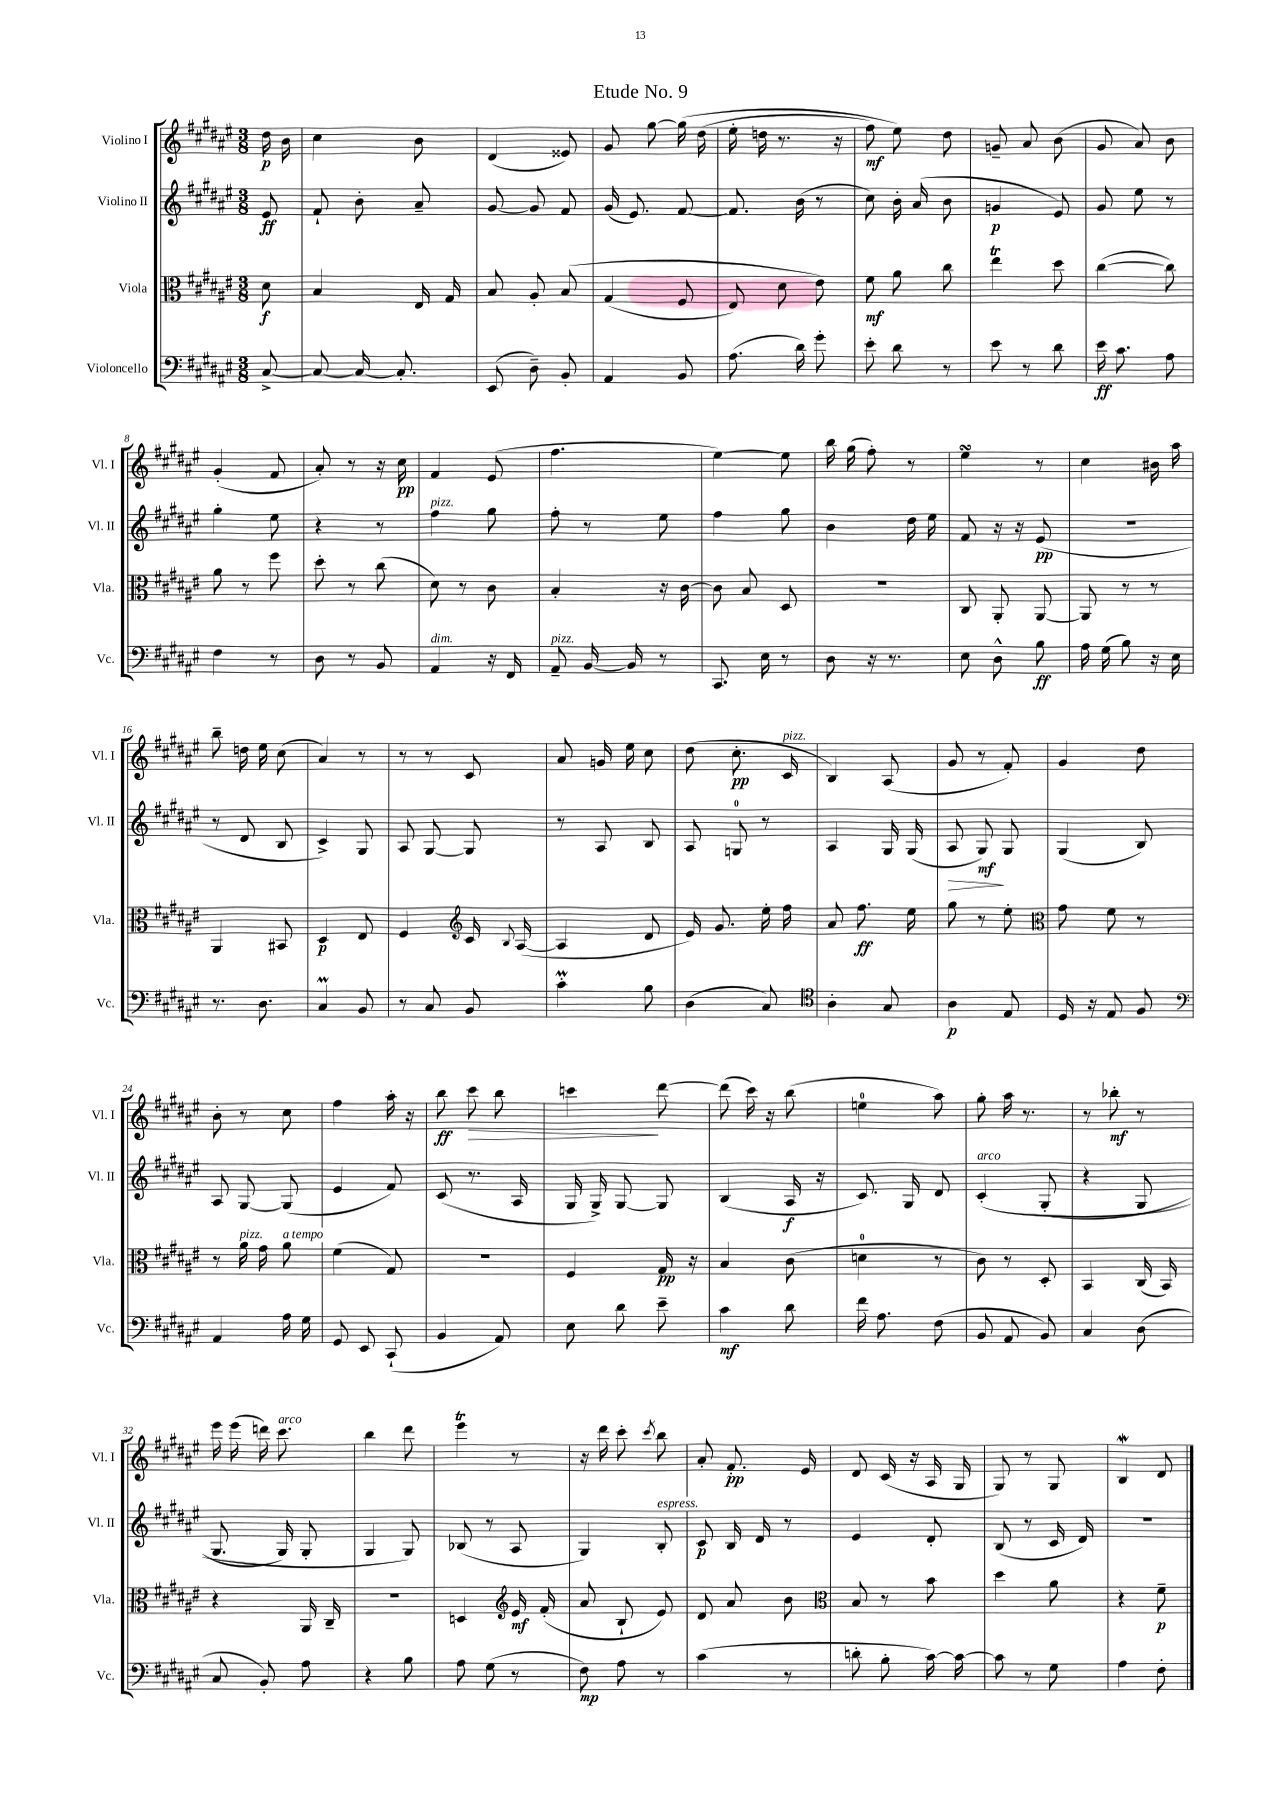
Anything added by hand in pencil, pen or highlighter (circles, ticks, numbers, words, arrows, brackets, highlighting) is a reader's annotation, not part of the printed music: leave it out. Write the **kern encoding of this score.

**kern	**dynam	**kern	**dynam	**kern	**dynam	**kern	**dynam
*part4	*part4	*part3	*part3	*part2	*part2	*part1	*part1
*staff4	*staff4	*staff3	*staff3	*staff2	*staff2	*staff1	*staff1
*I"Violoncello	*	*I"Viola	*	*I"Violino II	*	*I"Violino I	*
*I'Vc.	*	*I'Vla.	*	*I'Vl. II	*	*I'Vl. I	*
*clefF4	*	*clefC3	*	*clefG2	*	*clefG2	*
*k[f#c#g#d#a#e#]	*	*k[f#c#g#d#a#e#]	*	*k[f#c#g#d#a#e#]	*	*k[f#c#g#d#a#e#]	*
*M3/8	*	*M3/8	*	*M3/8	*	*M3/8	*
=	=	=	=	=	=	=	=
[8C#^/	.	8d#\	f	8e#/	ff	16dd#\	p
.	.	.	.	.	.	16b\	.
=1	=1	=1	=1	=1	=1	=1	=1
8C#/_	.	4B/	.	8f#`/	.	4cc#\	.
16C#/_	.	.	.	8b'\	.	.	.
8.C#'/]	.	.	.	.	.	.	.
.	.	16E#/	.	8a#~/	.	8b\	.
.	.	16G#/	.	.	.	.	.
=2	=2	=2	=2	=2	=2	=2	=2
(8EE#/	.	8B/	.	[8g#/	.	(4d#/	.
8D#~\)	.	8A#'/	.	8g#/]	.	.	.
8BB'/	.	(8B/	.	8f#/	.	8e##X/)	.
=3	=3	=3	=3	=3	=3	=3	=3
4AA#/	.	(4G#/	.	(16g#/	.	8g#/	.
.	.	.	.	8.e#/)	.	.	.
.	.	.	.	.	.	[8gg#\	.
8BB/	.	8F#/	.	[8f#/	.	(16gg#\]	.
.	.	.	.	.	.	(16dd#\	.
=4	=4	=4	=4	=4	=4	=4	=4
(8.A#\	.	8E#/)	.	8.f#/]	.	16ee#'\	.
.	.	.	.	.	.	16ddn\	.
.	.	8d#\	.	.	.	8.r	.
16d#\)	.	.	.	(16b\	.	.	.
8g#'\	.	8e#\)	.	8r	.	.	.
.	.	.	.	.	.	16r	.
=5	=5	=5	=5	=5	=5	=5	=5
8e#'\	.	8f#\	mf	8cc#\)	.	8ff#\)	mf
8d#\	.	8a#\	.	16b'\	.	8ee#\)	.
.	.	.	.	(16a#/	.	.	.
8r	.	8cc#\	.	8b\	.	8dd#\	.
=6	=6	=6	=6	=6	=6	=6	=6
8e#\	.	4ee#t\	.	4gn/	p	8gn~/	.
8r	.	.	.	.	.	8a#/	.
8d#\	.	8dd#\	.	8e#/)	.	(8b\	.
=7	=7	=7	=7	=7	=7	=7	=7
16e#\	ff	([4cc#\	.	8g#/	.	8g#/	.
8.c#\	.	.	.	.	.	.	.
.	.	.	.	8ee#\	.	8a#/)	.
8A#\	.	8cc#\])	.	8r	.	8b\	.
!!LO:LB:g=z
=8	=8	=8	=8	=8	=8	=8	=8
4F#\	.	8a#\	.	4gg#'\	.	(4g#'/	.
.	.	8r	.	.	.	.	.
8r	.	8ff#\	.	8ee#\	.	8f#/	.
=9	=9	=9	=9	=9	=9	=9	=9
8D#\	.	8dd#'\	.	4r	.	8a#'/)	.
8r	.	8r	.	.	.	8r	.
8BB/	.	(8cc#\	.	8r	.	16r	.
.	.	.	.	.	.	16cc#\	pp
=10	=10	=10	=10	=10	=10	=10	=10
!	!	!	!	!LO:TX:a:i:t=pizz.	!	!	!
!LO:TX:a:i:t=dim.	!	!	!	!	!	!	!
4AA#/	.	8d#\)	.	4ff#\	.	4f#/	.
.	.	8r	.	.	.	.	.
16r	.	8c#\	.	8gg#\	.	(8e#/	.
16FF#/	.	.	.	.	.	.	.
=11	=11	=11	=11	=11	=11	=11	=11
!LO:TX:a:i:t=pizz.	!	!	!	!	!	!	!
8AA#~/	.	4B'/	.	8ff#'\	.	4.ff#\	.
[16BB/	.	.	.	8r	.	.	.
16BB/]	.	.	.	.	.	.	.
8r	.	16r	.	8ee#\	.	.	.
.	.	[16c#\	.	.	.	.	.
=12	=12	=12	=12	=12	=12	=12	=12
8.CC#/	.	8c#\]	.	4ff#\	.	[4ee#\)	.
.	.	8B/	.	.	.	.	.
16E#\	.	.	.	.	.	.	.
8r	.	8D#/	.	8gg#\	.	8ee#\]	.
=13	=13	=13	=13	=13	=13	=13	=13
8D#\	.	4.r	.	4b\	.	16bb\	.
.	.	.	.	.	.	(16gg#\	.
16r	.	.	.	.	.	8ff#'\)	.
8.r	.	.	.	.	.	.	.
.	.	.	.	16dd#\	.	8r	.
.	.	.	.	16ee#\	.	.	.
=14	=14	=14	=14	=14	=14	=14	=14
8E#\	.	8C#/	.	8f#/	.	4ee#sSsS\	.
8D#^^\	.	8AA#'/	.	16r	.	.	.
.	.	.	.	16r	.	.	.
8B\	ff	[8AA#/	.	(8e#/	pp	8r	.
=15	=15	=15	=15	=15	=15	=15	=15
16A#\	.	8AA#/]	.	4.r	.	4cc#\	.
(16G#\	.	.	.	.	.	.	.
8B\)	.	8r	.	.	.	.	.
16r	.	8r	.	.	.	16b#X\	.
16E#\	.	.	.	.	.	16aa#\	.
!!LO:LB:g=z
=16	=16	=16	=16	=16	=16	=16	=16
8.r	.	4AA#/	.	8r	.	8bb~\	.
.	.	.	.	8d#/	.	16ddn\	.
8.D#\	.	.	.	.	.	16ee#\	.
.	.	8BB#X/	.	8B/	.	(8cc#\	.
=17	=17	=17	=17	=17	=17	=17	=17
4C#M/	.	4D#/	p	4c#^/)	.	4a#/)	.
8BB/	.	8E#/	.	8G#/	.	8r	.
=18	=18	=18	=18	=18	=18	=18	=18
8r	.	4F#/	.	8A#/	.	8r	.
8C#/	.	.	.	[8G#/	.	8r	.
*	*	*clefG2	*	*	*	*	*
8BB/	.	16c#/	.	8G#/]	.	8c#/	.
.	.	8qqB/	.	.	.	.	.
.	.	([16A#/	.	.	.	.	.
=19	=19	=19	=19	=19	=19	=19	=19
4c#M'\	.	4A#/]	.	8r	.	8a#/	.
.	.	.	.	8A#/	.	16gn/	.
.	.	.	.	.	.	16ee#\	.
8B\	.	8d#/	.	8B/	.	8cc#\	.
=20	=20	=20	=20	=20	=20	=20	=20
(4D#\	.	16e#/)	.	8A#/	.	(8dd#\	.
.	.	8.g#/	.	.	.	.	.
.	.	.	.	8Gn/	.	8.cc#'\	pp
8C#/)	.	16ee#'\	.	8r	.	.	.
!	!	!	!	!	!	!LO:TX:a:i:t=pizz.	!
.	.	16ff#\	.	.	.	16c#/	.
=21	=21	=21	=21	=21	=21	=21	=21
*clefC4	*	*	*	*	*	*	*
4A#'\	.	8a#/	.	4A#/	.	4B/)	.
.	.	8.ff#\	ff	.	.	.	.
8G#/	.	.	.	16G#/	.	(8A#/	.
.	.	16ee#\	.	(16G#/	.	.	.
=22	=22	=22	=22	=22	=22	=22	=22
!	!	!	!	!	!LO:HP:b	!	!
4A#\	p	8gg#\	.	8A#/	>	8g#/	.
.	.	8r	.	8G#/)	mf	8r	.
8E#/	.	8ee#'\	.	8G#/	]	8f#'/)	.
=23	=23	=23	=23	=23	=23	=23	=23
*	*	*clefC3	*	*	*	*	*
16D#/	.	8g#\	.	(4G#/	.	4g#/	.
16r	.	.	.	.	.	.	.
8E#/	.	8f#\	.	.	.	.	.
8F#/	.	8r	.	8B/)	.	8dd#\	.
!!LO:LB:g=z
=24	=24	=24	=24	=24	=24	=24	=24
*clefF4	*	*	*	*	*	*	*
4AA#/	.	8r	.	8A#/	.	8b'\	.
!	!	!LO:TX:a:i:t=pizz.	!	!	!	!	!
.	.	16a#\	.	[8G#/	.	8r	.
.	.	16g#\	.	.	.	.	.
!	!	!LO:TX:a:i:t=a tempo	!	!	!	!	!
16A#\	.	8a#\	.	(8G#/]	.	8cc#\	.
16G#\	.	.	.	.	.	.	.
=25	=25	=25	=25	=25	=25	=25	=25
8GG#/	.	(4f#\	.	4e#/	.	4ff#\	.
8EE#/	.	.	.	.	.	.	.
(8CC#`/	.	8G#/)	.	8f#/)	.	16aa#'\	.
.	.	.	.	.	.	16r	.
=26	=26	=26	=26	=26	=26	=26	=26
4BB/	.	4.r	.	(8c#/	.	8bb\	ff
!	!	!	!	!	!	!	!LO:HP:b
.	.	.	.	8.r	.	8ccc#\	>
8AA#/)	.	.	.	.	.	8bb\	.
.	.	.	.	16A#/	.	.	.
=27	=27	=27	=27	=27	=27	=27	=27
8E#\	.	4F#/	.	16G#/	.	4cccn\	.
.	.	.	.	16G#^/)	.	.	.
8d#\	.	.	.	[8G#/	.	.	.
8e#~\	.	16G#/	pp	8G#/]	.	[8ddd#\	]
.	.	16r	.	.	.	.	.
=28	=28	=28	=28	=28	=28	=28	=28
4c#\	mf	4B/	.	(4B/	.	(8ddd#\]	.
.	.	.	.	.	.	16ccc#\)	.
.	.	.	.	.	.	16r	.
8d#\	.	(8c#\	.	16A#/	f	(8bb\	.
.	.	.	.	16r	.	.	.
=29	=29	=29	=29	=29	=29	=29	=29
16f#\	.	4dn\	.	8.c#/)	.	4een\	.
8.A#\	.	.	.	.	.	.	.
.	.	.	.	16G#/	.	.	.
(8F#\	.	8r	.	8d#/	.	8aa#\)	.
=30	=30	=30	=30	=30	=30	=30	=30
!	!	!	!	!LO:TX:a:i:t=arco	!	!	!
8BB/	.	8c#\)	.	(4c#'/	.	8gg#'\	.
8AA#/	.	8r	.	.	.	16aa#\	.
.	.	.	.	.	.	8.r	.
8BB/)	.	8D#'/	.	(8G#'/	.	.	.
=31	=31	=31	=31	=31	=31	=31	=31
4C#/	.	4BB/	.	4r	.	8r	.
.	.	.	.	.	.	8bb-X'\	mf
(8D#\	.	(16C#/	.	8G#/	.	8r	.
.	.	16BB/)	.	.	.	.	.
!!LO:LB:g=z
=32	=32	=32	=32	=32	=32	=32	=32
8C#/	.	4r	.	8.G#/	.	16eee#\	.
.	.	.	.	.	.	(16eee#\	.
8BB'/)	.	.	.	.	.	16dddn\)	.
!	!	!	!	!	!	!LO:TX:a:i:t=arco	!
.	.	.	.	16G#/)	.	8.ccc#\	.
8A#\	.	16AA#/	.	8G#'/	.	.	.
.	.	16C#~/	.	.	.	.	.
=33	=33	=33	=33	=33	=33	=33	=33
4r	.	4.r	.	4G#/	.	4bb\	.
8B\	.	.	.	8G#/)	.	8ddd#\	.
=34	=34	=34	=34	=34	=34	=34	=34
8A#\	.	4Dn/	.	(8B-X/	.	4eee#t\	.
(8G#\	.	.	.	8r	.	.	.
*	*	*clefG2	*	*	*	*	*
8r	.	16e#/	mf	8A#/	.	8r	.
.	.	(16f#'/	.	.	.	.	.
=35	=35	=35	=35	=35	=35	=35	=35
8F#\)	mp	8a#/	.	4G#/)	.	16r	.
.	.	.	.	.	.	16ddd#\	.
8A#\	.	8B`/	.	.	.	8ccc#'\	.
.	.	.	.	.	.	8qccc#/	.
!	!	!	!	!LO:TX:a:i:t=espress.	!	!	!
8r	.	8e#/)	.	8B'/	.	8bb\	.
=36	=36	=36	=36	=36	=36	=36	=36
(4c#\	.	8d#/	.	8c#/	p	8a#'/	.
.	.	8a#/	.	16B/	.	8.f#'/	pp
.	.	.	.	16d#/	.	.	.
8r	.	8b\	.	8r	.	.	.
.	.	.	.	.	.	16e#/	.
=37	=37	=37	=37	=37	=37	=37	=37
*	*	*clefC3	*	*	*	*	*
8dn'\	.	8B/	.	4e#/	.	8d#/	.
8B'\	.	8r	.	.	.	(16c#/	.
.	.	.	.	.	.	16r	.
[16c#\)	.	8b\	.	8d#'/	.	16A#/	.
16c#\_	.	.	.	.	.	16G#/	.
=38	=38	=38	=38	=38	=38	=38	=38
8c#\]	.	4dd#\	.	(8B/	.	8G#/)	.
8r	.	.	.	8r	.	8r	.
8G#\	.	8a#\	.	16c#/	.	8G#/	.
.	.	.	.	16d#/)	.	.	.
=39	=39	=39	=39	=39	=39	=39	=39
4A#\	.	4r	.	4.r	.	4Bw/	.
8F#'\	.	8f#~\	p	.	.	8d#/	.
==	==	==	==	==	==	==	==
*-	*-	*-	*-	*-	*-	*-	*-
